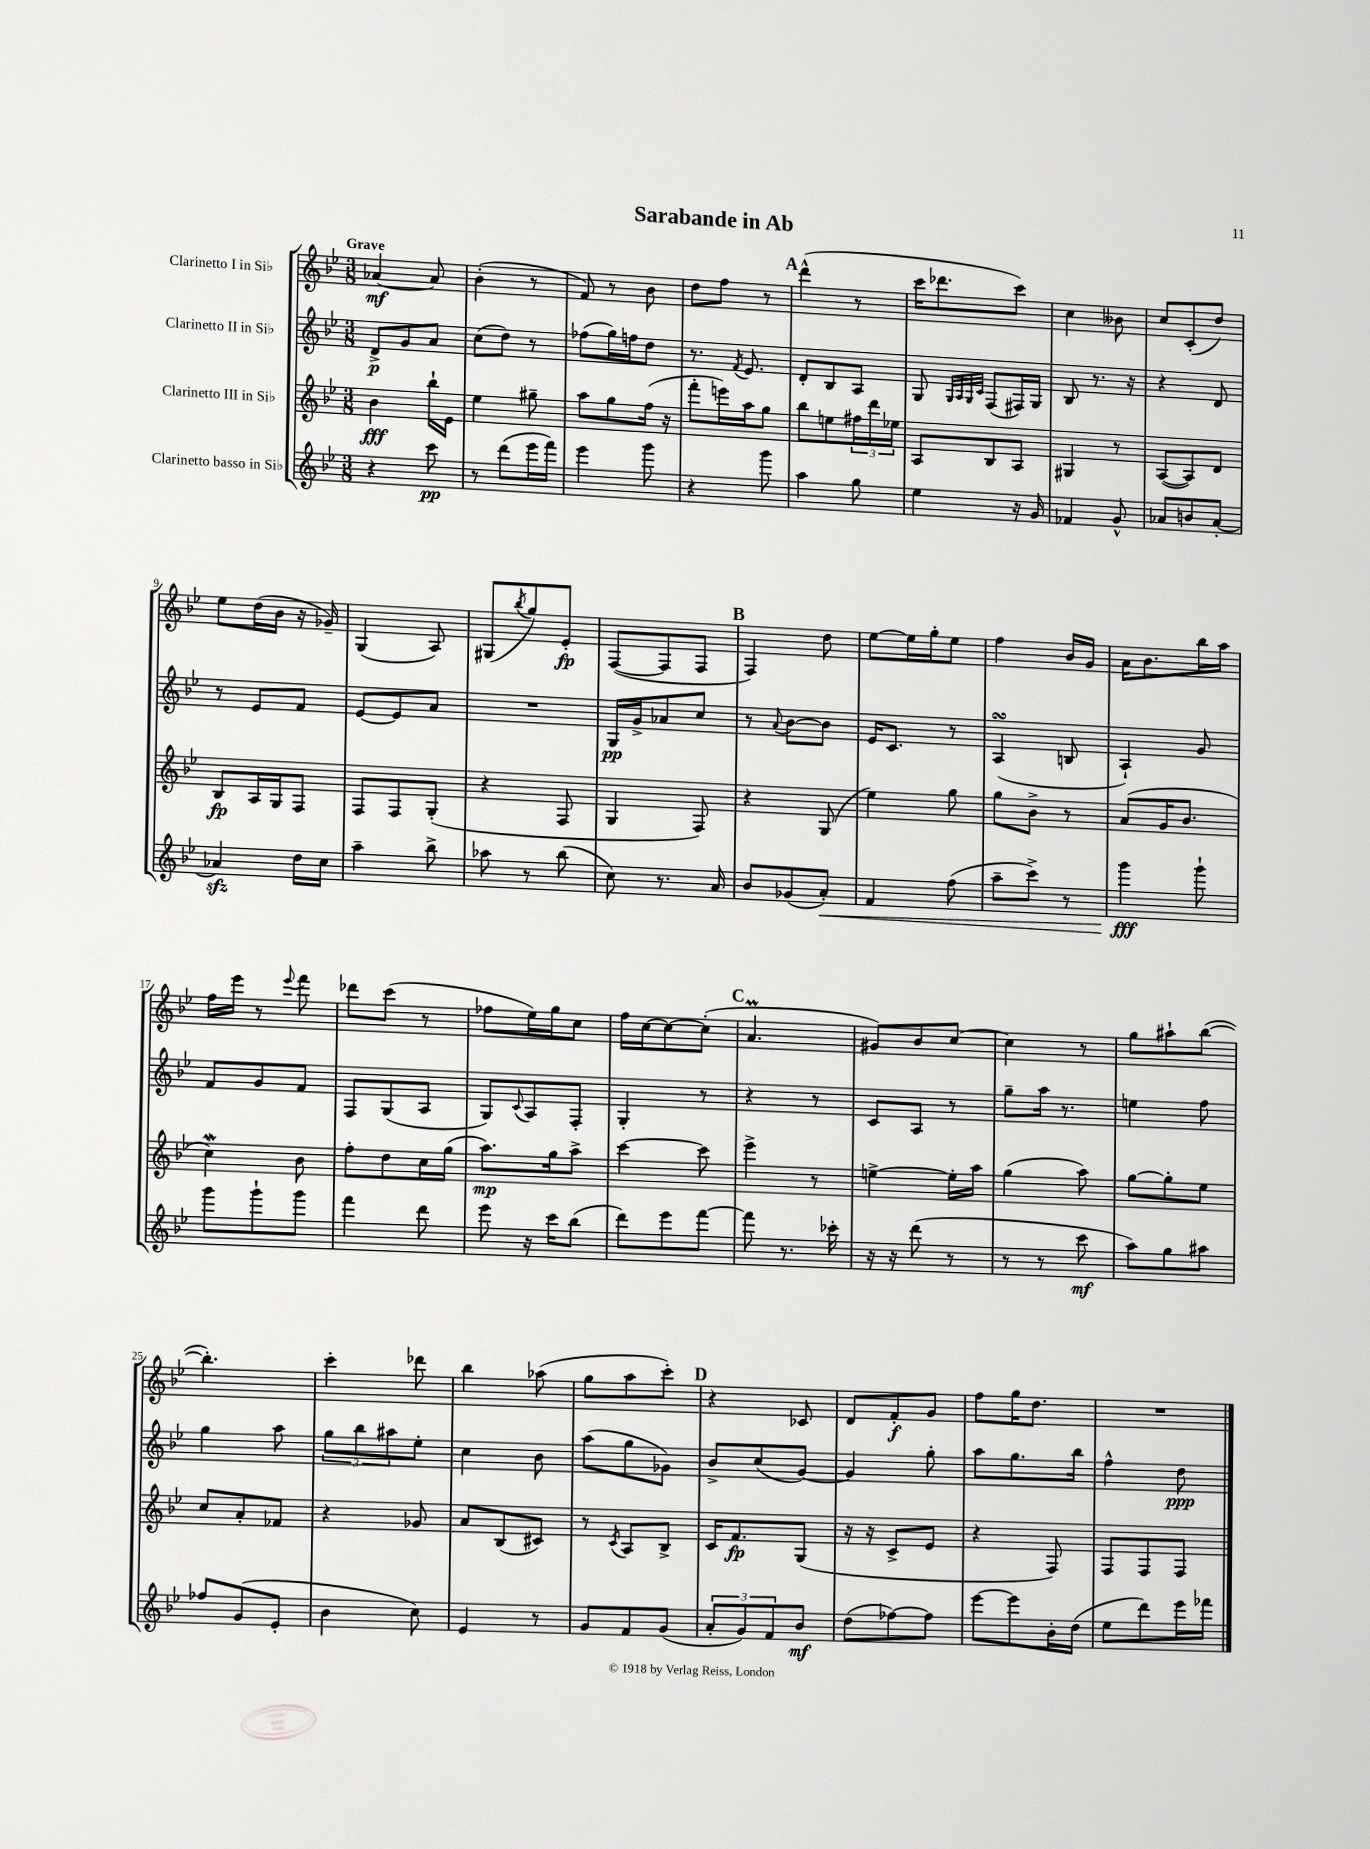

**kern	**dynam	**kern	**dynam	**kern	**dynam	**kern	**dynam
*part4	*part4	*part3	*part3	*part2	*part2	*part1	*part1
*staff4	*staff4	*staff3	*staff3	*staff2	*staff2	*staff1	*staff1
*I"Clarinetto basso in Si♭	*	*I"Clarinetto III in Si♭	*	*I"Clarinetto II in Si♭	*	*I"Clarinetto I in Si♭	*
*clefG2	*	*clefG2	*	*clefG2	*	*clefG2	*
*k[b-e-]	*	*k[b-e-]	*	*k[b-e-]	*	*k[b-e-]	*
*M3/8	*	*M3/8	*	*M3/8	*	*M3/8	*
=1	=1	=1	=1	=1	=1	=1	=1
!	!	!	!	!	!	!LO:TX:a:B:t=Grave	!
4r	.	4b-\	fff	8d^/L	p	[4a-X/	mf
.	.	.	.	8g/	.	.	.
8ccc\	pp	16bb-`\LL	.	8a/J	.	8a-/]	.
.	.	16e-\JJ	.	.	.	.	.
=2	=2	=2	=2	=2	=2	=2	=2
8r	.	4ee-\	.	(8cc\L	.	(4b-'\	.
(8ddd\L	.	.	.	8dd\J)	.	.	.
16eee-\L	.	8gg#X~\	.	8r	.	8r	.
16fff\JJ)	.	.	.	.	.	.	.
=3	=3	=3	=3	=3	=3	=3	=3
4eee-\	.	8aa\L	.	(8ff-X\L	.	8f/)	.
.	.	8gg\	.	16gg\L)	.	8r	.
.	.	.	.	16ffn\J	.	.	.
8ggg\	.	(16ff\Jk	.	8dd\J	.	8b-\	.
.	.	16r	.	.	.	.	.
=4	=4	=4	=4	=4	=4	=4	=4
4r	.	8fff'\L	.	8.r	.	8dd\L	.
.	.	16eeen\L)	.	.	.	8ff\J	.
.	.	.	.	8qf/	.	.	.
.	.	16aa\J	.	8.e-/	.	.	.
8ggg\	.	8gg\J	.	.	.	8r	.
!!LO:REH:place=s1:t=A
=5	=5	=5	=5	=5	=5	=5	=5
4aa\	.	8bb-\L	.	8d'/L	.	(4ddd^^\	.
.	.	8een\	.	8B-/	.	.	.
8gg\	.	24ff#X\L	.	8A/J	.	8r	.
.	.	24ddd\	.	.	.	.	.
.	.	24ee-X\JJ	.	.	.	.	.
=6	=6	=6	=6	=6	=6	=6	=6
4ee-\	.	8A/L	.	8G/	.	16ccc\KL	.
.	.	.	.	.	.	8.ddd-X\	.
.	.	.	.	32qqG/LLL	.	.	.
.	.	.	.	32qqA/	.	.	.
.	.	.	.	32qqG/	.	.	.
.	.	.	.	32qqc/JJJ	.	.	.
.	.	8B-/	.	(8F/L	.	.	.
16r	.	8A/J	.	16F#X/L)	.	8ccc\J)	.
16g/	.	.	.	16G/JJ	.	.	.
=7	=7	=7	=7	=7	=7	=7	=7
4f-X/	.	4G#X/	.	8B-/	.	4cc\	.
.	.	.	.	8.r	.	.	.
8g^^/	.	8r	.	.	.	8b--X\	.
.	.	.	.	16r	.	.	.
=8	=8	=8	=8	=8	=8	=8	=8
8a-X/L	.	([8A/L	.	4r	.	8cc/L	.
8bn/	.	8A/])	.	.	.	(8c'/	.
[8a-'/J	.	8d/J	.	8d/	.	8dd/J)	.
!!LO:LB:g=z
=9	=9	=9	=9	=9	=9	=9	=9
4a-Xzz/]	.	8B-/L	fp	8r	.	8ee-\L	.
.	.	16A/L	.	8e-/L	.	(16dd\L	.
.	.	16G/J	.	.	.	16b-\JJ	.
16dd\LL	.	8F/J	.	8f/J	.	16r	.
16cc\JJ	.	.	.	.	.	16g-X~/)	.
=10	=10	=10	=10	=10	=10	=10	=10
4aa~\	.	8F/L	.	[8e-/L	.	(4G/	.
.	.	8F/	.	8e-/]	.	.	.
8bb-^\	.	(8G'/J	.	8a/J	.	8A/)	.
=11	=11	=11	=11	=11	=11	=11	=11
8aa-X\	.	4r	.	4.r	.	(8G#X/L	.
.	.	.	.	.	.	8qbb-/	.
8r	.	.	.	.	.	8gg/)	.
(8bb-\	.	8F/	.	.	.	8e-'/J	fp
=12	=12	=12	=12	=12	=12	=12	=12
8cc\)	.	4G/	.	16G/LL	pp	([8F/L	.
.	.	.	.	16g^/J	.	.	.
8.r	.	.	.	8a-X/	.	8F/]	.
.	.	8F/)	.	8cc/J	.	8F/J	.
16a/	.	.	.	.	.	.	.
!!LO:REH:place=s1:t=B
=13	=13	=13	=13	=13	=13	=13	=13
8b-/L	.	4r	.	8r	.	4F/)	.
.	.	.	.	8qqa/	.	.	.
(8g-X/	.	.	.	[8b-\L	.	.	.
!	!LO:HP:b	!	!	!	!	!	!
8a'/J)	<	(8G/	.	8b-\J]	.	8dd\	.
=14	=14	=14	=14	=14	=14	=14	=14
4f/	.	4ee-\)	.	16e-/KL	.	[8ee-\L	.
.	.	.	.	8.c/J	.	.	.
.	.	.	.	.	.	16ee-\L]	.
.	.	.	.	.	.	16gg'\J	.
(8ff\	.	8gg\	.	8r	.	8ee-\J	.
=15	=15	=15	=15	=15	=15	=15	=15
8aa~\L	.	8gg\L	.	(4AsSsS/	.	4ff\	.
8ccc^\J)	.	8b-^\J	.	.	.	.	.
8r	.	8r	.	8Bn/	.	16b-/LL	.
.	.	.	.	.	.	16g/JJ	.
=16	=16	=16	=16	=16	=16	=16	=16
4ggg\	fff	(8a/L	.	4A`/)	.	16a\KL	.
.	.	.	.	.	.	8.b-\	.
.	.	16g/K	.	.	.	.	.
.	.	8.b-/J	.	.	.	.	.
8ggg`\	[	.	.	8g/	.	16bb-\L	.
.	.	.	.	.	.	16aa\JJ	.
!!LO:LB:g=z
=17	=17	=17	=17	=17	=17	=17	=17
8ggg\L	.	4ccW\)	.	8f/L	.	16ff\LL	.
.	.	.	.	.	.	16eee-\JJ	.
8ggg`\	.	.	.	8g/	.	8r	.
.	.	.	.	.	.	8qqeee-/	.
8ggg\J	.	8b-\	.	8f/J	.	8fff\	.
=18	=18	=18	=18	=18	=18	=18	=18
4fff\	.	8ff'\L	.	8F/L	.	8ddd-X\L	.
.	.	8dd\	.	(8G/	.	(8ccc\J	.
8ddd\	.	16cc\L	.	8A/J	.	8r	.
.	.	(16gg\JJ	.	.	.	.	.
=19	=19	=19	=19	=19	=19	=19	=19
8eee-\	.	8.aa\L)	mp	8G/L)	.	8ff-X\L	.
.	.	.	.	8qqc/	.	.	.
16r	.	.	.	8A/	.	16ee-\L)	.
16ccc\KL	.	16gg\k	.	.	.	16gg\J	.
(8bb-\J	.	8aa^\J	.	8F'/J	.	8cc\J	.
=20	=20	=20	=20	=20	=20	=20	=20
8ddd\L)	.	[4ccc\	.	4G'/	.	16ff\LL	.
.	.	.	.	.	.	[16cc\J	.
8eee-\	.	.	.	.	.	8cc\_	.
[8fff\J	.	8ccc\]	.	8r	.	(8cc'\J]	.
!!LO:REH:place=s1:t=C
=21	=21	=21	=21	=21	=21	=21	=21
8fff\]	.	4eee-^\	.	4r	.	4.am/	.
8.r	.	.	.	.	.	.	.
.	.	8r	.	8r	.	.	.
16ccc-X'\	.	.	.	.	.	.	.
=22	=22	=22	=22	=22	=22	=22	=22
16r	.	[4een^\	.	8c/L	.	8g#X/L)	.
16r	.	.	.	.	.	.	.
(8ddd\	.	.	.	8A/J	.	8b-/	.
8r	.	16ee'\LL]	.	8r	.	[8cc/J	.
.	.	16aa\JJ	.	.	.	.	.
=23	=23	=23	=23	=23	=23	=23	=23
8r	.	(4gg\	.	8gg~\L	.	4cc\]	.
8r	.	.	.	16aa\Jk	.	.	.
.	.	.	.	8.r	.	.	.
8ccc\	mf	8aa\)	.	.	.	8r	.
=24	=24	=24	=24	=24	=24	=24	=24
8aa\L)	.	[8gg\L	.	4een\	.	8gg\L	.
8gg\	.	8gg'\]	.	.	.	8aa#X`\	.
8aa#X\J	.	8ee-\J	.	8ff\	.	([8bb-\J	.
!!LO:LB:g=z
=25	=25	=25	=25	=25	=25	=25	=25
8ff-X/L	.	8cc/L	.	4gg\	.	4.bb-'\])	.
(8g/	.	8a'/	.	.	.	.	.
8e-'/J	.	8f-X/J	.	8aa\	.	.	.
=26	=26	=26	=26	=26	=26	=26	=26
4b-\	.	4r	.	12gg\L	.	4ccc'\	.
.	.	.	.	12bb-\	.	.	.
.	.	.	.	12aa#X\	.	.	.
8cc\)	.	8g-X/	.	8ee-'\J	.	8ddd-X\	.
=27	=27	=27	=27	=27	=27	=27	=27
4e-/	.	8a/L	.	4cc\	.	4bb-\	.
.	.	(8B-/	.	.	.	.	.
8r	.	8c#X/J)	.	8b-\	.	(8aa-X\	.
=28	=28	=28	=28	=28	=28	=28	=28
8g/L	.	8r	.	(8aa\L	.	8gg\L	.
.	.	8qc/	.	.	.	.	.
8f/	.	8A/L	.	8gg\	.	8aa\	.
(8g/J	.	8B-^/J	.	8g-X\J)	.	8ccc'\J)	.
!!LO:REH:place=s1:t=D
=29	=29	=29	=29	=29	=29	=29	=29
12a'/L	.	16c/KL	.	8b-^/L	.	4r	.
.	.	8.f/	fp	.	.	.	.
12g/)	.	.	.	.	.	.	.
.	.	.	.	(8cc/	.	.	.
12f/	.	.	.	.	.	.	.
8b-/J	mf	(8G/J	.	[8g/J)	.	8c-X/	.
=30	=30	=30	=30	=30	=30	=30	=30
(8dd\L	.	16r	.	4g/]	.	8d/L	.
.	.	16r	.	.	.	.	.
[8ff-X\)	.	8c^/L	.	.	.	8f'/	f
8ff-\J]	.	8e-/J	.	8gg'\	.	8g/J	.
=31	=31	=31	=31	=31	=31	=31	=31
[8eee-\L	.	4r	.	8aa\L	.	8ff\L	.
8eee-\]	.	.	.	8.gg\	.	16gg\K	.
.	.	.	.	.	.	8.dd\J	.
16b-'\L	.	8F/)	.	.	.	.	.
(16dd\JJ	.	.	.	16bb-\Jk	.	.	.
=32	=32	=32	=32	=32	=32	=32	=32
8ee-\L	.	8F/L	.	4ff^^\	.	4.r	.
8ddd\)	.	8F/	.	.	.	.	.
16eee-\L	.	8F/J	.	8dd\	ppp	.	.
16fff-X\JJ	.	.	.	.	.	.	.
==	==	==	==	==	==	==	==
*-	*-	*-	*-	*-	*-	*-	*-
